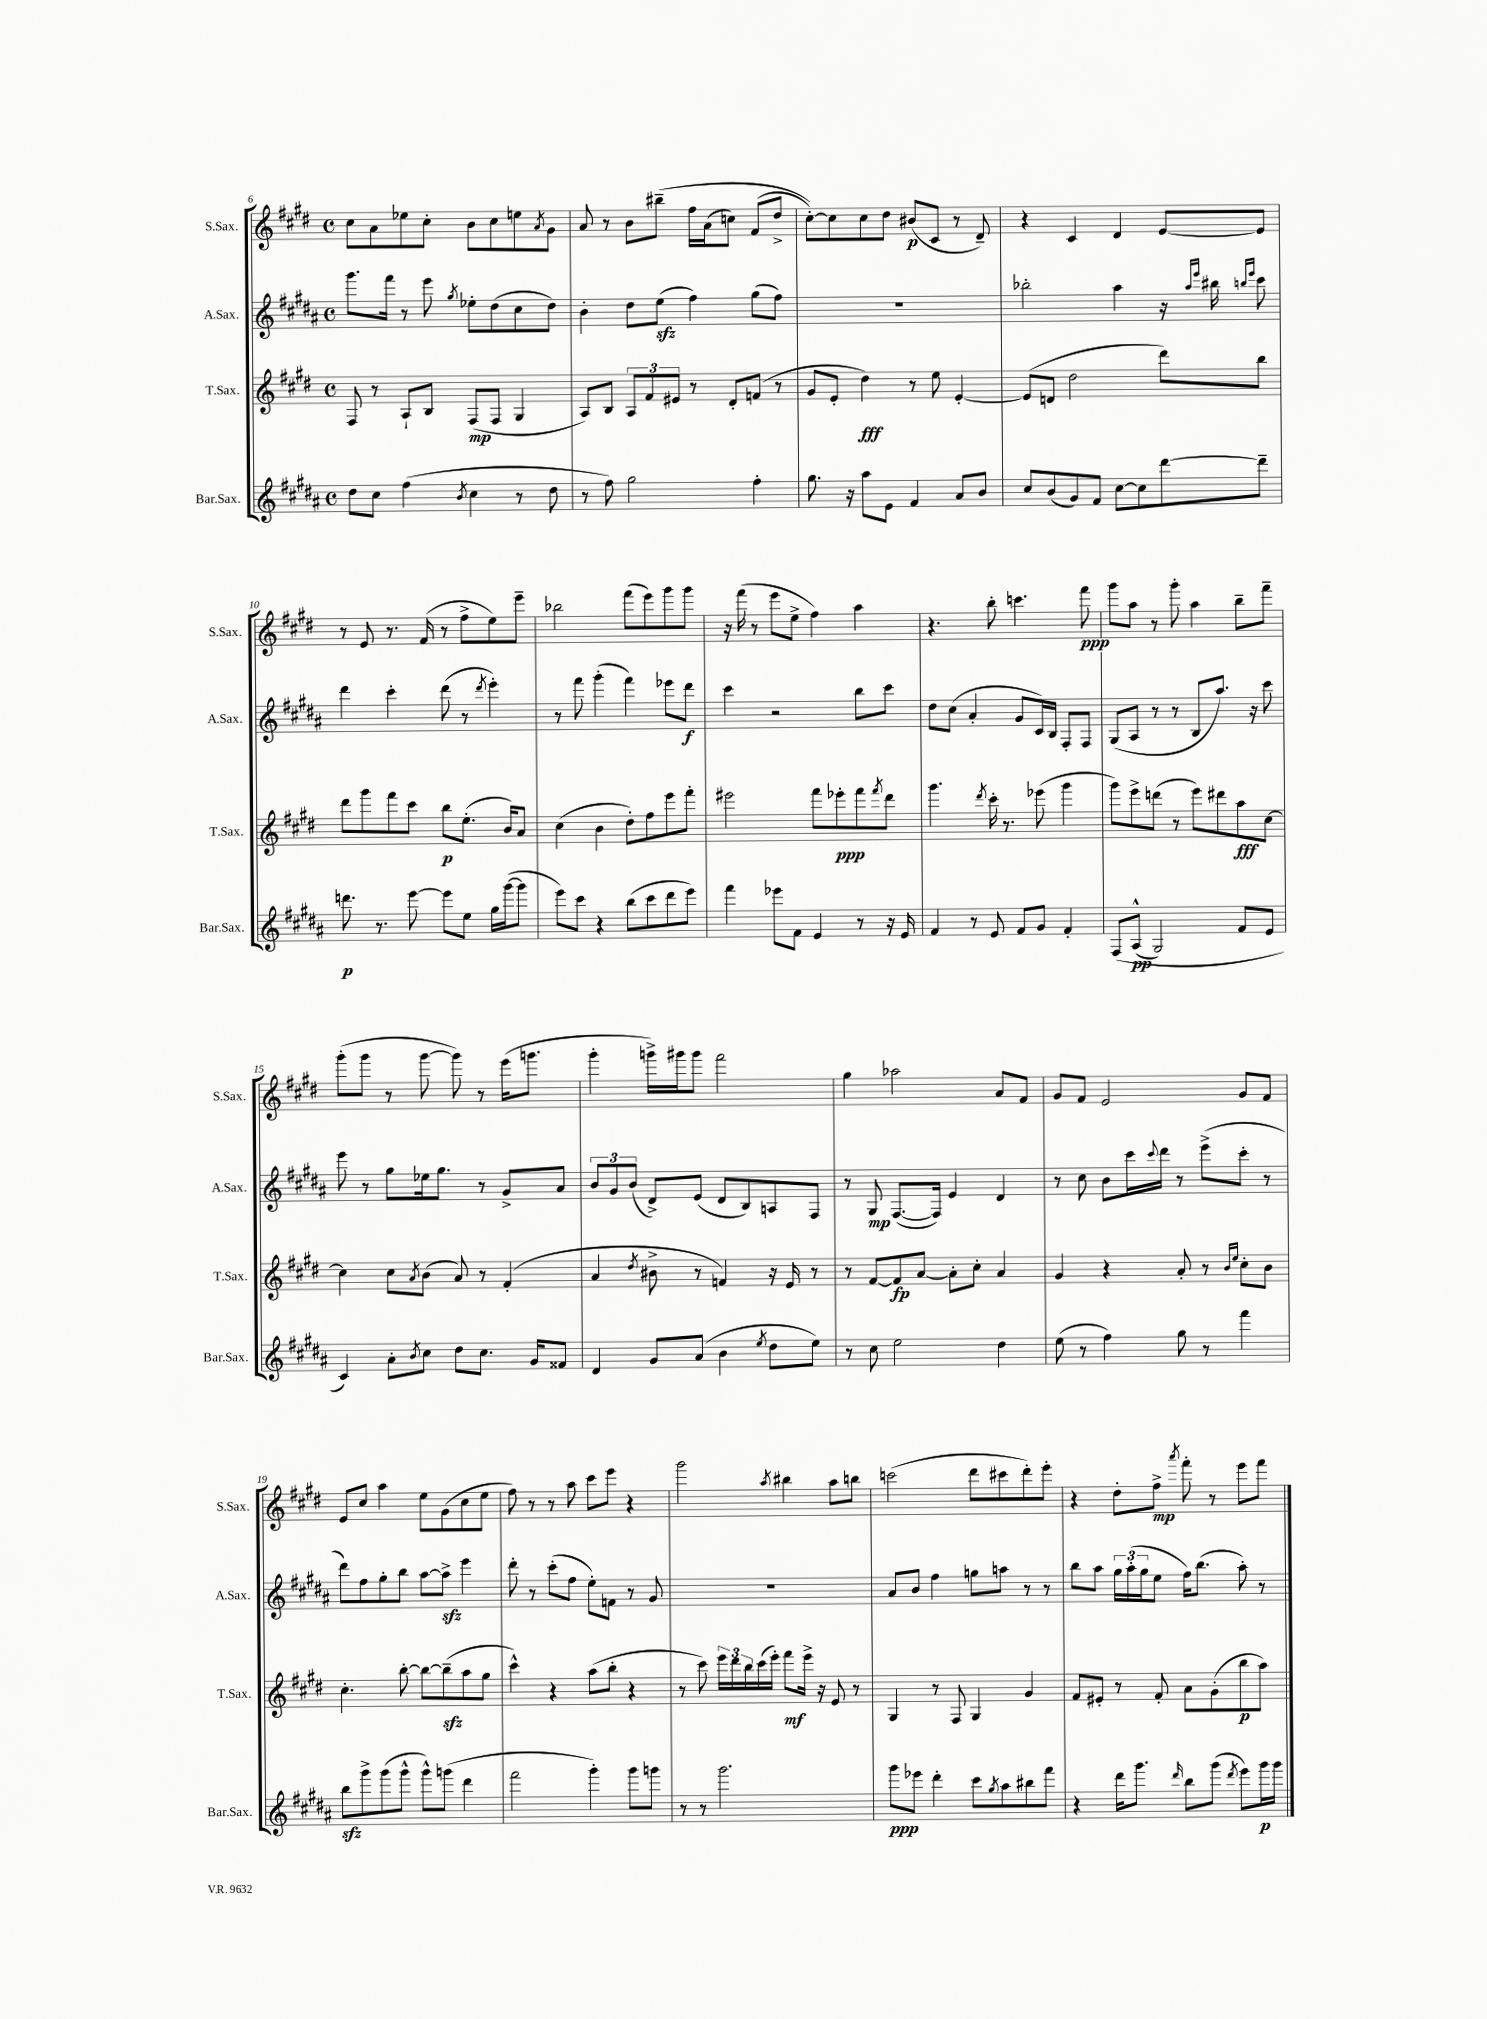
<<
\new StaffGroup <<
\new Staff = "s0" \with { instrumentName = "S.Sax." shortInstrumentName = "S.Sax." } {
    \clef treble \key e \major \defaultTimeSignature \time 4/4
    cis''8 a'8 ees''8 cis''8-. b'8 cis''8 e''8 \acciaccatura { a'8 } gis'8 |
    a'8 r8 b'8 bis''8--\( fis''16 a'16( c''8) fis'8( dis''8-> |
    cis''8~-.)\) cis''8 cis''8 dis''8 bis'8\p( cis'8 r8 dis'8--) |
    r4 cis'4 dis'4 e'8~ e'8 |
    r8 e'8 r8. fis'16( r8 fis''8-> e''8) e'''8-- |
    bes''2 fis'''8( e'''8) gis'''8 gis'''8 |
    r16 fis'''16( r8 e'''8 e''8-> fis''4) a''4 |
    r4. b''8-. c'''4. fis'''8\ppp |
    gis'''8 a''8 r8 gis'''8-. a''4 b''8-- fis'''8-- |
    gis'''8-.( gis'''8 r8 gis'''8~ gis'''8) r8 e'''16( g'''8. |
    gis'''4-. g'''16->) gis'''16 gis'''8 fis'''2 |
    gis''4 aes''2 a'8 fis'8 |
    gis'8 fis'8 e'2 gis'8 fis'8 |
    e'8 cis''8 a''4 e''8 gis'8( cis''8 e''8 |
    fis''8) r8 r8 a''8 cis'''8 e'''8 r4 |
    gis'''2 \acciaccatura { a''8 } bis''4 a''8 b''8 |
    c'''2( dis'''8 cis'''8 dis'''8-.) e'''8-. |
    r4 dis''8-. fis''8->\mp \acciaccatura { a'''8 } fis'''8-. r8 e'''8 fis'''8 \bar "|." |
}
\new Staff = "s1" \with { instrumentName = "A.Sax." shortInstrumentName = "A.Sax." } {
    \clef treble \key b \major \defaultTimeSignature \time 4/4
    gis'''8. fis'''16 r8 e'''8 \acciaccatura { gis''8 } ees''8-. dis''8( cis''8 dis''8) |
    b'4-. dis''8 e''8\sfz( fis''4) gis''8( fis''8) |
    R1 |
    bes''2-. ais''4 r16 \grace { ais''16 e'''16 } bis''16 \grace { b''16 e'''16 } cis'''8 |
    dis'''4 cis'''4-. dis'''8( r8 \acciaccatura { dis'''8 } e'''4-.) |
    r8 fis'''8 gis'''4-.( fis'''4) ees'''8 dis'''8\f |
    cis'''4 r2 b''8 cis'''8 |
    dis''8 cis''8( ais'4-. gis'8 cis'16) b16 fis8-. fis8 |
    gis8( ais8 r8 r8 b8 ais''8.) r16 cis'''8 |
    e'''8 r8 gis''8 ees''16 gis''8. r8 gis'8-> ais'8 |
    \tuplet 3/2 { b'8 gis'8 b'8( } dis'8->) e'8( dis'8 b8) a8 fis8 |
    r8 gis8\mp fis8.~( fis16) e'4 dis'4 |
    r8 cis''8 b'8 cis'''16 \appoggiatura { cis'''8 } dis'''16 r8 e'''8->( cis'''8-. r8 |
    dis'''8) fis''8 gis''8-. b''8 ais''8~ ais''8->\sfz e'''4 |
    dis'''8-. r8 cis'''8-.( fis''8 e''8-.) f'8 r8 gis'8 |
    R1 |
    ais'8 b'8 fis''4 g''8 a''8 r8 r8 |
    b''8 ais''8 \tuplet 3/2 { gis''16 ais''16-.( gis''16 } e''8 fis''16) b''8.( ais''8-.) r8 \bar "|." |
}
\new Staff = "s2" \with { instrumentName = "T.Sax." shortInstrumentName = "T.Sax." } {
    \clef treble \key e \major \defaultTimeSignature \time 4/4
    fis8 r8 a8-! b8 fis8\mp( fis8 gis4 |
    a8) b8 \tuplet 3/2 { a8 fis'8 eis'8 } r8 dis'8-. f'8( r8 |
    gis'8 e'8-. dis''4\fff) r8 e''8 e'4~-. |
    e'8( d'8 dis''2 dis'''8) b''8 |
    dis'''8 gis'''8 fis'''8 cis'''8 b''8\p e''8.-.( b'16) a'8 |
    cis''4( b'4 dis''8-.) fis''8 e'''8 fis'''8-. |
    eis'''2 fis'''8 ees'''8-.\ppp fis'''8 \acciaccatura { fis'''8 } dis'''8 |
    gis'''4. \acciaccatura { dis'''8 } cis'''16-. r8. ees'''8( gis'''4 |
    gis'''8) e'''8-> d'''8( r8 e'''8) dis'''8 a''8\fff cis''8~ |
    cis''4 cis''8 \acciaccatura { a'8 } b'8( a'8) r8 fis'4-.( |
    a'4 \acciaccatura { dis''8 } bis'8-> r8 f'4) r16 e'16 r8 |
    r8 fis'8~ fis'8\fp a'8~ a'8-. cis''8-. a'4 |
    gis'4 r4 a'8-. r8 \grace { b'16 e''16 } cis''8-. b'8 |
    cis''4.-. b''8~-. b''8~ b''8--\sfz( a''8 gis''8 |
    cis'''4-^) r4 a''8( b''8-. r4 |
    r8 cis'''8) \tuplet 3/2 { e'''16 dis'''16 b''16 } cis'''16( e'''16-.) fis'''8\mf e'''16-> r16 e'8 r8 |
    gis4 r8 fis8 gis4 gis'4 |
    fis'8 eis'8-. r8 fis'8-. a'8 gis'8-.( b''8\p a''8) \bar "|." |
}
\new Staff = "s3" \with { instrumentName = "Bar.Sax." shortInstrumentName = "Bar.Sax." } {
    \clef treble \key b \major \defaultTimeSignature \time 4/4
    dis''8 cis''8 fis''4( \acciaccatura { b'8 } cis''4 r8 dis''8 |
    r8 fis''8) gis''2 fis''4-. |
    gis''8. r16 ais''8 e'8 fis'4 ais'8 b'8 |
    cis''8 b'8( gis'8) fis'8 cis''8~ cis''8 dis'''8~ dis'''8-- |
    d'''8.\p r8. e'''8~ e'''8 e''8 gis''16 gis'''16~( gis'''8 |
    e'''8) cis'''8 r4 b''8( cis'''8 dis'''8 e'''8) |
    fis'''4 ees'''8 fis'8 e'4 r8 r16 e'16 |
    fis'4 r8 e'8 fis'8 gis'8 fis'4-. |
    fis8\( ais8-^\pp( gis2) fis'8 e'8 |
    cis'4\) ais'8-. \acciaccatura { b'8 } cis''8 dis''8 cis''8. gis'16 fisis'8 |
    dis'4 gis'8 ais'8( b'4 \acciaccatura { e''8 } dis''8 e''8) |
    r8 cis''8 e''2 dis''4 |
    e''8( r8 fis''4) gis''8 r8 fis'''4 |
    b''8\sfz gis'''8-> gis'''8( gis'''8-^ gis'''8-^) g'''8( dis'''4 |
    fis'''2 gis'''4-.) gis'''8 g'''8 |
    r8 r8 gis'''2. |
    gis'''8\ppp ees'''8 dis'''4-. cis'''8 \acciaccatura { gis''8 } ais''8 bis''8 fis'''8 |
    r4 dis'''16 gis'''8. \grace { dis'''16 } b''8 gis'''8( \acciaccatura { dis'''8 } e'''8) gis'''16\p gis'''16 \bar "|." |
}
>>
>>
\layout { \context { \Score currentBarNumber = #6 } }
